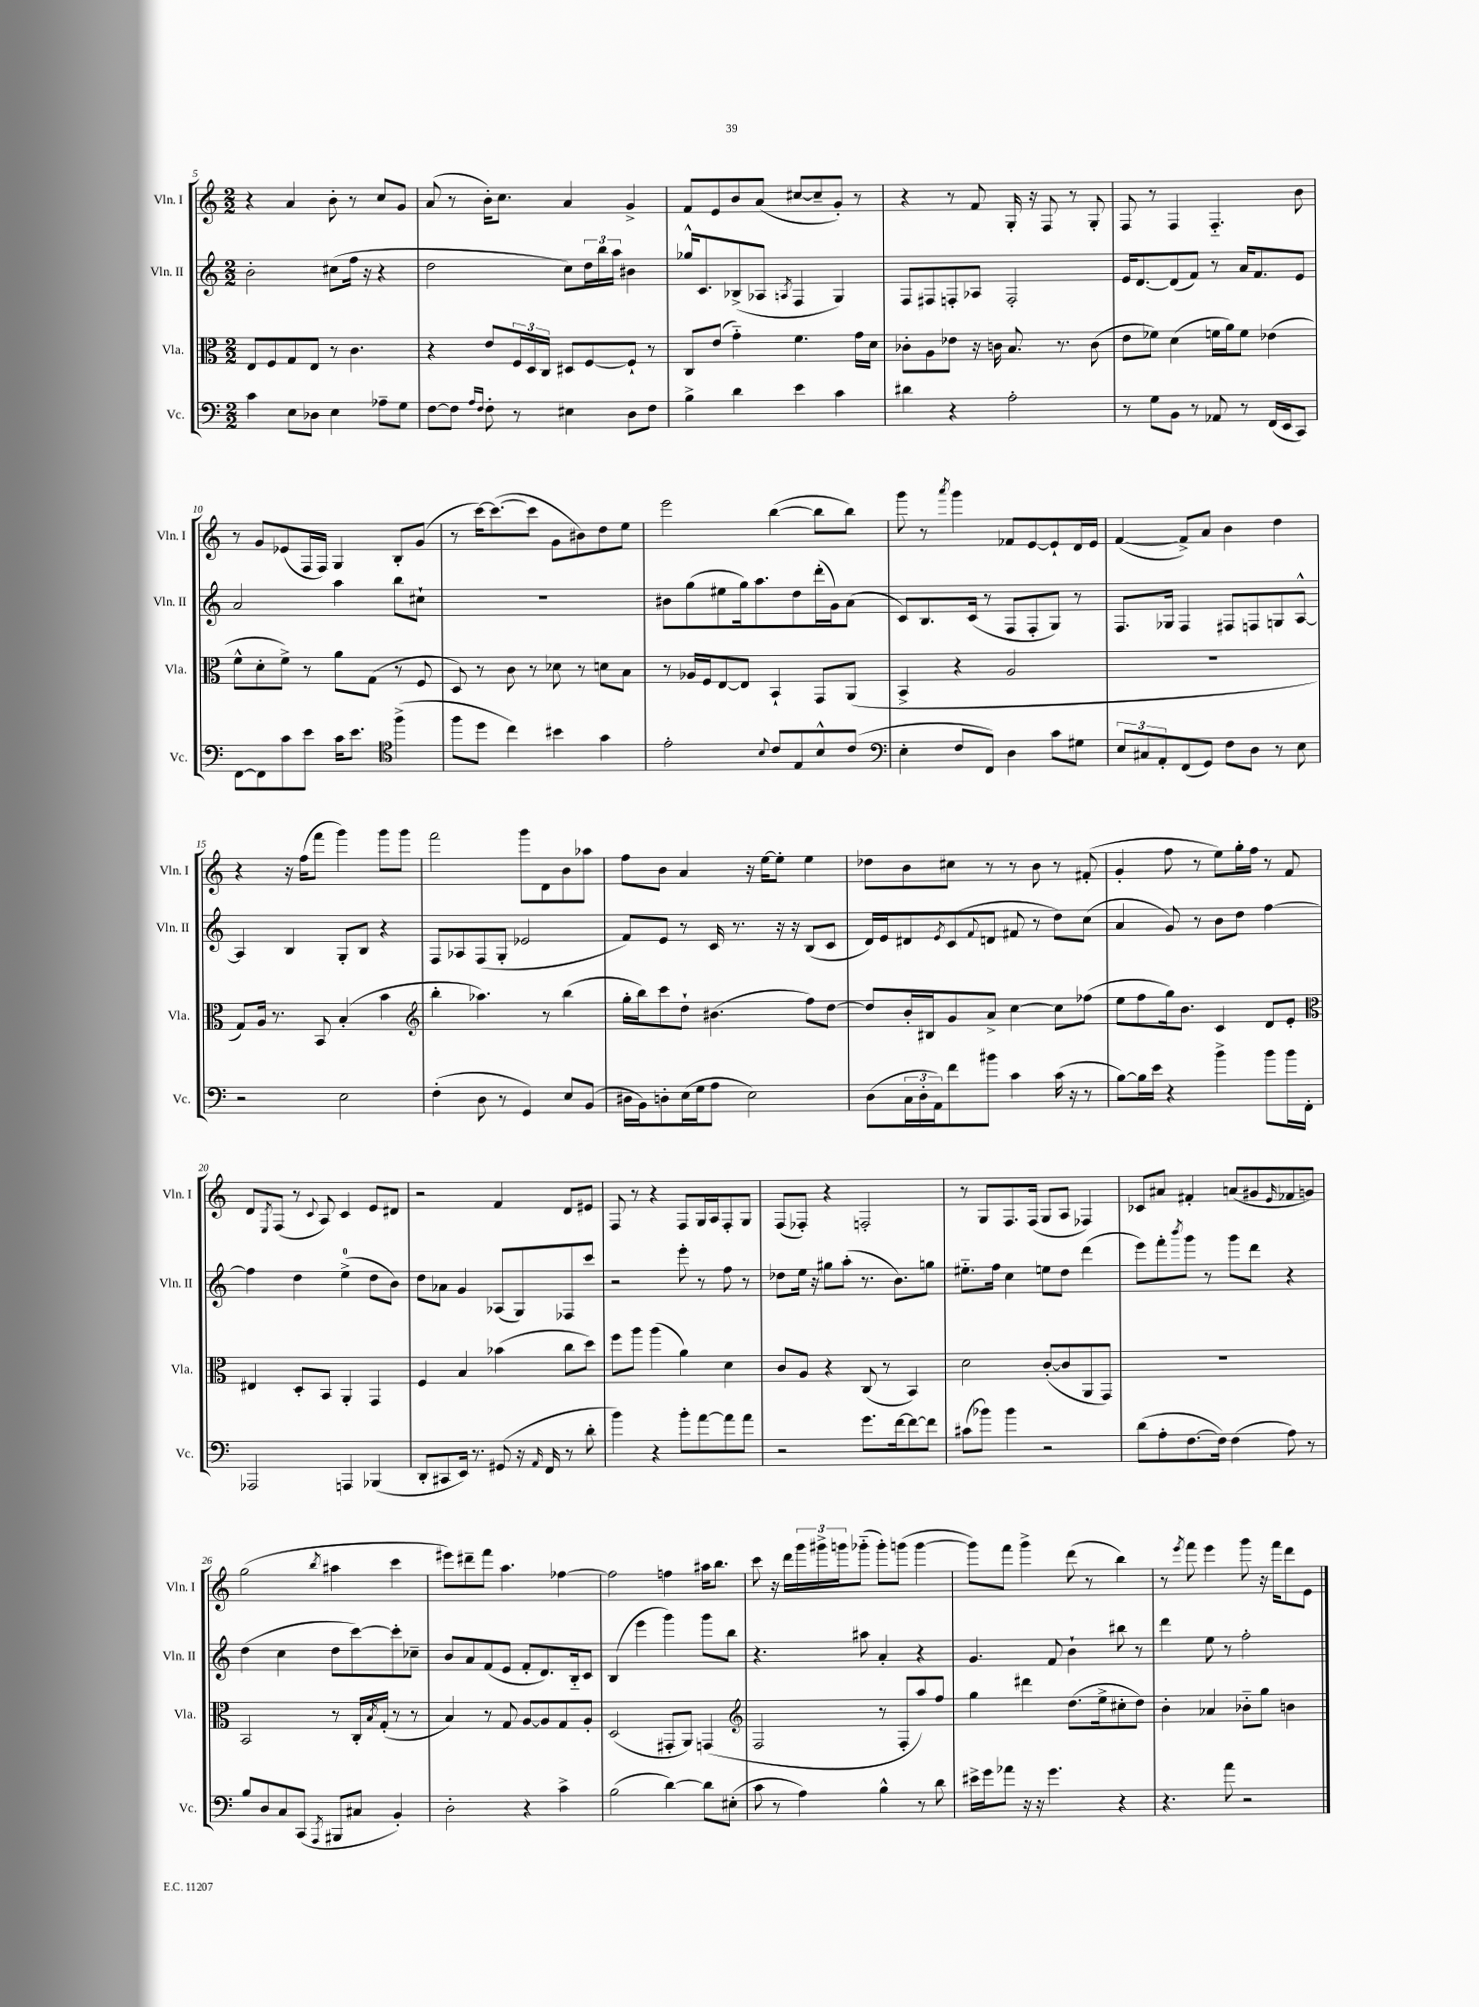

**kern	**kern	**kern	**kern
*staff4	*staff3	*staff2	*staff1
*clefF4	*clefC3	*clefG2	*clefG2
*k[]	*k[]	*k[]	*k[]
*M2/2	*M2/2	*M2/2	*M2/2
4c	8E	2b'	4r
.	8F	.	.
8E	8G	.	4a
8D-	8E	.	.
4E	8r	(8cc#	8b'
.	4.c	16ff	8r
.	.	16r	.
8A-~	.	4r	8cc
8G	.	.	8g
=	=	=	=
[8F	4r	2dd	(8a
8F]	.	.	8r
16qqA	.	.	.
16qqF	.	.	.
8F'	8e	.	16b')
.	.	.	8.cc
8r	24F	.	.
.	24D	.	.
.	24C	.	.
4E#	8D#	8cc)	4a
.	[8F	24dd	.
.	.	24bb	.
.	.	24aa	.
8D	8F`]	4b#	4g^
8F	8r	.	.
=	=	=	=
4B^	8C	16gg-^^	8f
.	.	8.c	.
.	(8e	.	8e
4d	4g'~)	(8B-^	8b
.	.	8A-	(8a
.	.	8qA	.
4e	4.f	4F	[8cc#
.	.	.	8cc#~]
4c	.	4G)	8g')
.	16g	.	8r
.	16d	.	.
=	=	=	=
4d#	8c-'	8F	4r
.	8A	8F#	.
4r	8e-	8F'	8r
.	16r	8A-	8f
.	16c	.	.
2A'	8.B	2F'	16G'
.	.	.	16r
.	.	.	8F
.	8.r	.	.
.	.	.	8r
.	(8c	.	8G'
=	=	=	=
8r	8e	16e	8F
.	.	[8.d	.
8G	8f-)	.	8r
8BB	(4d	(8d]	4F
8r	.	8f)	.
8AA-	16f	8r	4.F'~
.	16a)	.	.
8r	8f	16a	.
.	.	8.f	.
(16FF	(4e-	.	.
16EE	.	.	.
8CC)	.	8e	8b
=	=	=	=
[8FF	8f^^	2a	8r
8FF]	8d'	.	8g
8c	8f^)	.	(8e-
8e	8r	.	16F
.	.	.	16F)
16c	8a	4aa	4G
8.e	.	.	.
.	(8G	.	.
*clefC4	*	*	*
(4ff^	8r	8bb	8B'
.	8F	8cc#`	(8g
=	=	=	=
8ff	8D)	1r	8r
8dd	8r	.	[16ccc)
.	.	.	(8.ccc_
4cc)	8c	.	.
.	8r	.	8ccc]
4b#	8d-	.	8g
.	8r	.	8b#)
4g	8d	.	8dd
.	8B	.	8ee
=	=	=	=
2e'	8r	8b#	2eee
.	16A-	(8gg	.
.	16F	.	.
.	[8E	8ee#	.
.	8E]	16gg)	.
.	.	8.aa	.
8qqB	.	.	.
8c	4BB`	.	([4bb
8E	.	8dd	.
8B^^	8GG	(16ddd'	8bb]
.	.	16g)	.
(8c	(8AA	(8a	8bb)
=	=	=	=
*clefF4	*	*	*
4E'	4BB^	8c)	8ggg
.	.	8.B	8r
.	.	.	8qaaa
8F	4r	.	4ggg
.	.	(16c	.
8FF)	.	8r	.
4D	2A	8F	8f-
.	.	8F'	[8e
8c	.	8G)	8e`]
8G#	.	8r	16d
.	.	.	16e
=	=	=	=
12E	1r	8.F	([4f
12C#	.	.	.
12AA'	.	.	.
.	.	16G-	.
(8FF	.	4F	8f^])
8GG)	.	.	8a
8F	.	8F#	4b
8D	.	8F	.
8r	.	8G	4dd
8E	.	[8A^^	.
=	=	=	=
2r	8G)	4A]	4r
.	16A	.	.
.	8.r	.	.
.	.	4B	16r
.	.	.	(16ff
.	8BB	.	8fff
2E	(4B'	8G'	4ggg)
.	.	8B	.
.	4b	4r	8ggg
.	.	.	8ggg
=	=	=	=
*	*clefG2	*	*
(4F'	4bb'	8F	2fff
.	.	8A-	.
8D	4.aa-)	(8F	.
8r	.	8G'	.
4GG)	.	2e-	8ggg
.	8r	.	8d
8E	(4bb	.	8b
(8BB	.	.	8aa-
=	=	=	=
16D#	16gg'	8f)	8ff
16BB)	16bb)	.	.
8D'	8ccc	8e	8b
(16E	8dd`	8r	4a
16G	.	.	.
8A	(4.b#	16c	.
.	.	8.r	.
2E)	.	.	16r
.	.	.	[16ee
.	.	16r	8ee']
.	.	16r	.
.	8ff)	(8B	4ee
.	[8dd	8c	.
=	=	=	=
(8D	8dd]	16d)	8dd-
.	.	16e	.
24C	16b'	8d#	8b
24D'	.	.	.
.	16B#	.	.
24AA)	.	.	.
.	.	8qe	.
8f	8g	(8c	8cc#
.	.	8qqf	.
8b#	8a^	8d	8r
4c	[4cc	8f#	8r
.	.	8r	8b
(16c	8cc]	8dd)	8r
16r	.	.	.
8r	(8ff-	(8cc	(8f#'
=	=	=	=
[8B)	8ee	4a	4g'
16B]	8ff	.	.
16e	.	.	.
4r	16gg)	8g)	8ff
.	8.b	.	.
.	.	8r	8r
4b^	4c	8b	8ee)
.	.	8dd	16gg'
.	.	.	16ff
8b	8d	[4ff	8r
16b	8e'	.	8f
16FF'	.	.	.
=	=	=	=
*	*clefC3	*	*
2AAA-	4E#	4ff]	8d
.	.	.	8qE
.	.	.	(8F
.	8D'	4dd	8r
.	.	.	8qqc
.	8BB	.	8A)
4AAA	4AA'	(4ee^	4c
(4BBB-	4GG	8dd	8e
.	.	8b)	8d#
=	=	=	=
8DD'	4F	8dd	2r
8CC#	.	8a-	.
16EE)	4B	4g	.
8.r	.	.	.
(8GG#	(4b-	(8A-	4f
16r	.	8G)	.
16qqAA	.	.	.
16FF	.	.	.
8r	8cc	8F-	8d
8d'	8dd)	8ccc	8e#
=	=	=	=
4b)	8ff	2r	8F
.	8aa	.	8r
4r	(4aa	.	4r
8b'	4a)	8eee'	8F
[8a	.	8r	16G
.	.	.	16A
8a]	4d	8ff	8F'
8a	.	8r	8G
=	=	=	=
2r	8c	8dd-	(8F
.	8A	16ee	8F-')
.	.	16r	.
.	4r	8gg#	4r
.	.	(8aa'	.
8.g	(8C	8.r	2F'
.	8r	.	.
[16f	.	8.b)	.
8f_	4BB)	.	.
8f]	.	8gg	.
=	=	=	=
(8c#	2d	8.ee#'~	8r
8b-)	.	.	8G
.	.	16ff	.
4b-	.	4cc	8.F
.	.	.	(16F
2r	([8c'	8ee	8G
.	8c]	8dd	8A
.	8AA	(4ddd	4F-)
.	8GG)	.	.
=	=	=	=
(8d	1r	8eee)	8c-
8A'	.	8fff'	8a#
.	.	8qbbb	.
[8.F	.	8ggg	4f#'
.	.	8r	.
16F])	.	.	.
(4F	.	8ggg	(8a
.	.	8ddd	8g#
.	.	.	16qqe
8A)	.	4r	8f-
8r	.	.	8g)
=	=	=	=
8B	2BB	(4dd	(2gg
8D	.	.	.
8C	.	4cc	.
(8CC	.	.	.
8qAAA	.	.	8qbb
8BBB#	8r	8dd	4aa#
8C#	16C'	[8ccc)	.
.	8qB	.	.
.	(16G'	.	.
4BB')	8r	8ccc']	4ccc
.	8r	8cc-~	.
=	=	=	=
2D'	4B)	8b	8eee#)
.	.	8a	8ddd#~
.	8r	(8f	8fff
.	8G	8e	4.aa
4r	[8A	8f'	.
.	8A]	8.d)	.
4c^	8G	.	[4ff-
.	.	16B'~	.
.	8A'	8c	.
=	=	=	=
(2B	(2D	(4B	2ff-]
.	.	4eee	.
[4d)	8GG#'	4ggg)	4ff
.	8AA)	.	.
8d]	(4GG	8ggg	16aa#
.	.	.	8.bb
(8E#'	.	8bb	.
=	=	=	=
*	*clefG2	*	*
8c	2F	4.r	8ccc
8r	.	.	16r
.	.	.	16ddd
4A)	.	.	24ggg
.	.	.	24ggg#^
.	.	.	24ggg
.	.	8aa#	(8ggg-'~
4B^^	8r	4a'	8ggg-')
.	8F'	.	(8ggg
8r	8aa)	4r	[4ggg
8d	8ff	.	.
=	=	=	=
16e#^	4gg	4.g	8ggg])
16g	.	.	.
8a-	.	.	8fff
16r	4ddd#	.	4ggg^
16r	.	.	.
4.g	.	8f	.
.	(8.dd	4b`	(8ddd
.	.	.	8r
.	16ee^	.	.
4r	8cc#'	8bb#	4bb)
.	8dd)	8r	.
=	=	=	=
4.r	4b'	4ddd	8r
.	.	.	8qeee
.	.	.	8fff
.	4a-	8ee	4eee
8a	.	8r	.
2r	8b-'~	2ff'	8ggg
.	8gg	.	16r
.	.	.	16fff
.	4b	.	8ddd
.	.	.	8e
==	==	==	==
*-	*-	*-	*-
